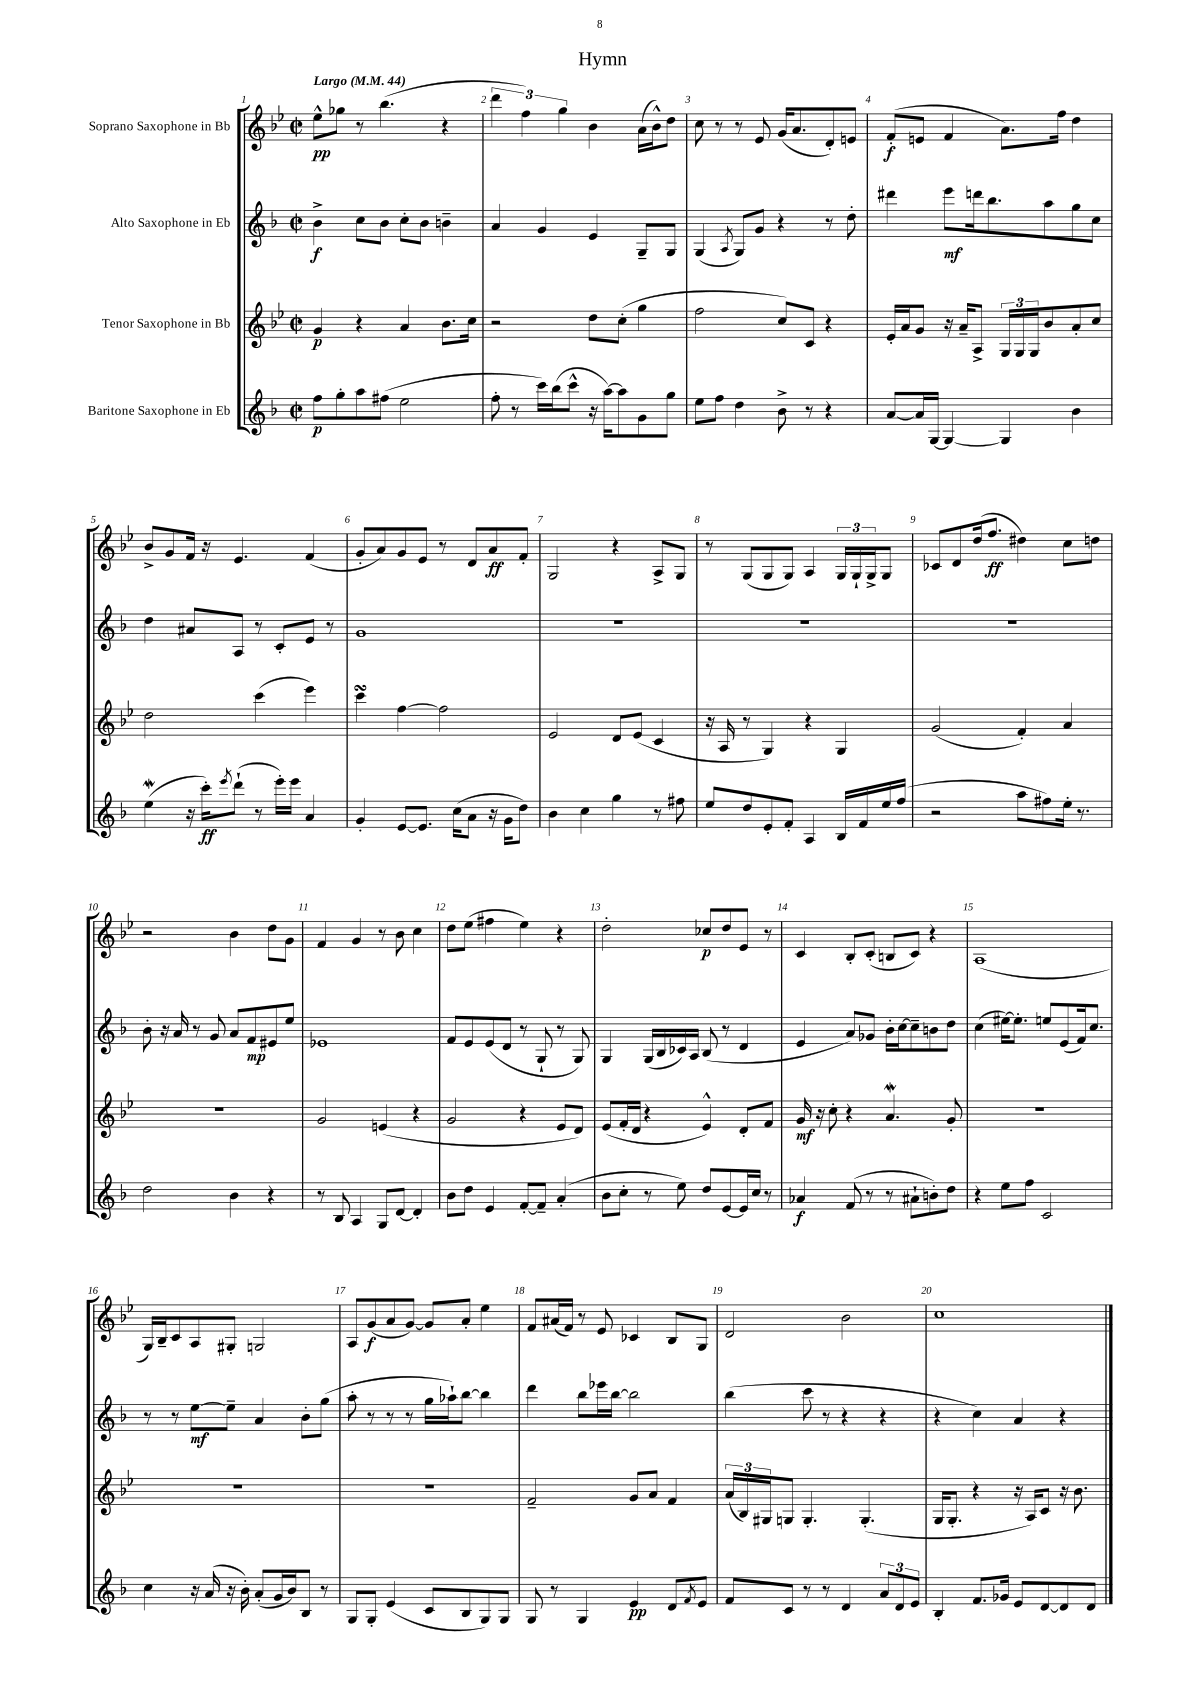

**kern	**kern	**kern	**kern
*staff4	*staff3	*staff2	*staff1
*clefG2	*clefG2	*clefG2	*clefG2
*k[b-]	*k[b-e-]	*k[b-]	*k[b-e-]
*M2/2	*M2/2	*M2/2	*M2/2
*met(c|)	*met(c|)	*met(c|)	*met(c|)
*MM44	*MM44	*MM44	*MM44
8ff\L	4g/	4b-^\	8ee-^^\L
8gg'\	.	.	8gg-\J
8aa\	4r	8cc\L	8r
(8ff#\J	.	8b-\J	(4.bb-\
2ee\	4a/	8cc'\L	.
.	.	8b-\J	.
.	8.b-\L	4b~\	4r
.	16cc\Jk	.	.
=	=	=	=
8ff'\	2r	4a/	6ddd\
8r	.	.	.
.	.	.	6ff\)
16ccc\LL)	.	4g/	.
(16bb-\J	.	.	.
.	.	.	6gg\
8ccc^^\J	.	.	.
16r	8dd\L	4e/	4b-\
[16aa\LK)	.	.	.
8aa\]	(8cc'\J	.	.
8g\	4gg\	8G~/L	(16a\LL
.	.	.	16b-^^\J)
8gg\J	.	8G/J	8dd\J
=	=	=	=
8ee\L	2ff\	(4G/	8cc\
8ff\J	.	.	8r
.	.	8qA/	.
4dd\	.	8G/L)	8r
.	.	8g/J	8e-/
8b-^\	8cc/L)	4r	(16g/LK
.	.	.	8.a/
8r	8c/J	.	.
4r	4r	8r	8d'/)
.	.	8dd'\	8e/J
=	=	=	=
[8a/L	16e-'/LL	4ddd#\	(8f'/L
.	16a/J	.	.
16a/]L	8g/J	.	8e/J
[16G/JJ	.	.	.
4G/_	16r	8eee\L	4f/
.	16a~/LK	.	.
.	8A^/J	16ddd\k	.
.	.	8.bb-\	.
4G/]	24G/LL	.	8.a\L)
.	24G/	.	.
.	24G/J	.	.
.	8b-/	8aa\	.
.	.	.	16ff\Jk
4b-\	8a'/	8gg\	4dd\
.	8cc/J	8cc\J	.
=	=	=	=
(4ee\	2dd\	4dd\	8b-^/L
.	.	.	8g/
16r	.	8a#/L	16f/Jk
16ccc'\LK)	.	.	16r
8qeee/	.	.	.
(8ddd`\J	.	8A/J	4.e-/
8r	(4ccc\	8r	.
16eee'\LL)	.	8c'/L	.
16eee\JJ	.	.	.
4a/	4eee-\)	8e/J	(4f/
.	.	8r	.
=	=	=	=
4g'/	4ccc\	1g	8g'/L
.	.	.	8a/)
[8e/L	[4ff\	.	8g/
8.e/]J	.	.	8e-/J
.	2ff\]	.	8r
(16cc\LK	.	.	.
8a\J	.	.	8d/L
16r	.	.	8a/
16g\LK	.	.	.
8dd\J)	.	.	8f'/J
=	=	=	=
4b-\	2e-/	1r	2G/
4cc\	.	.	.
4gg\	8d/L	.	4r
.	(8e-/J	.	.
8r	4c/	.	8A^/L
8ff#\	.	.	8G/J
=	=	=	=
8ee/L	16r	1r	8r
.	16A/	.	.
8dd/	8r	.	(8G/L
8e'/	4G/)	.	8G/
8f'/J	.	.	8G/J)
4A/	4r	.	4A/
16B-/LL	4G/	.	24G/LL
.	.	.	24G`/
16f/	.	.	.
.	.	.	24G^/J
16ee/	.	.	8G/J
(16ff/JJ	.	.	.
=	=	=	=
2r	(2g/	1r	8c-/L
.	.	.	8d/
.	.	.	(16dd/k
.	.	.	8.ff/J
8aa\L	4f'/)	.	4dd#\)
8ff#\)	.	.	.
16ee'\Jk	4a/	.	8cc\L
8.r	.	.	.
.	.	.	8dd\J
=	=	=	=
2dd\	1r	8b-'\	2r
.	.	16r	.
.	.	16a/	.
.	.	8r	.
.	.	8g/	.
4b-\	.	8a/L	4b-\
.	.	8f/	.
4r	.	8e#/	8dd\L
.	.	8ee/J	8g\J
=	=	=	=
8r	2g/	1e-	4f/
8B-/	.	.	.
4A/	.	.	4g/
8G/L	(4e/	.	8r
[8d/J	.	.	8b-\
4d'/]	4r	.	4cc\
=	=	=	=
8b-\L	2g/	8f/L	8dd\L
8dd\J	.	8e/	(8ee-\J
4e/	.	(8e/	4ff#\
.	.	8d/J	.
[8f'/L	4r	8r	4ee-\)
8f~/]J	.	8G`/	.
(4a'/	8e-/L	8r	4r
.	8d/J)	8G/)	.
=	=	=	=
8b-\L	(8e-/L	4G/	2dd'\
8cc'\J	16f'/L	.	.
.	16d/JJ	.	.
8r	4r	(16G/LL	.
.	.	16B-/	.
8ee\)	.	16c-/)	.
.	.	16A/JJ	.
8dd/L	4e-^^/)	(8B-/	8cc-/L
[8e/	.	8r	8dd/
16e/]L	8d'/L	4d/	8e-/J
16cc/JJ	.	.	.
8r	8f/J	.	8r
=	=	=	=
4a-/	16g/	4e/	4c/
.	16r	.	.
.	8cc'\	.	.
(8f/	4r	8a/L)	8B-'/L
8r	.	8g-/J	(8c'/J
8r	4.a/	16b-'\LL	8B/L
.	.	[16cc\J	.
8a#`\L	.	8cc~\]	8c/J)
8b'\)	.	8b\	4r
8dd\J	8g'/	8dd\J	.
=	=	=	=
4r	1r	(4cc\	(1A
8ee\L	.	[16ee#\LK)	.
.	.	8.ee#'\]J	.
8ff\J	.	.	.
2c/	.	8ee/L	.
.	.	(8e/	.
.	.	16f/k)	.
.	.	8.cc/J	.
=	=	=	=
4cc\	1r	8r	16G/LL)
.	.	.	16B-~/J
.	.	8r	8c/
16r	.	[8ee\L	8A/
(16a/	.	.	.
16r	.	8ee~\]J	8G#'/J
16b-'\)	.	.	.
(8a'/L	.	4a/	2G/
16g/L	.	.	.
16b-/J)	.	.	.
8B-/J	.	8b-'\L	.
8r	.	(8gg\J	.
=	=	=	=
8G/L	1r	8aa'\	8A/L
8G'/J	.	8r	(8g/
(4e/	.	8r	8a/
.	.	8r	[8g/J)
8c/L	.	16gg\LL	8g/]L
.	.	16aa-`\J)	.
8B-/	.	[8bb-\J	8a'/J
8G/)	.	4bb-\]	4ee-\
8G/J	.	.	.
=	=	=	=
8G/	2f~/	4ddd\	8f/L
8r	.	.	(16a#/L
.	.	.	16f/JJ)
4G/	.	8bb-\L	8r
.	.	16eee-\L	8e-/
.	.	[16bb-\JJ	.
4e/	8g/L	2bb-\]	4c-/
.	8a/J	.	.
8d/L	4f/	.	8B-/L
8qf/	.	.	.
8e/J	.	.	8G/J
=	=	=	=
8f/L	(24a/LL	(4bb-\	2d/
.	24B-/)	.	.
.	24G#/J	.	.
8c/J	8G/J	.	.
8r	4.G'/	8ccc\	.
8r	.	8r	.
4d/	.	4r	2b-\
.	(4.G'/	.	.
12a/L	.	4r	.
12d/	.	.	.
12e/J	.	.	.
=	=	=	=
4B-'/	16G/LK	4r	1cc
.	8.G'/J	.	.
8.f/L	4r	4cc\)	.
16g-/Jk	.	.	.
8e/L	16r	4a/	.
.	16A/LK)	.	.
[8d/	8c/J	.	.
8d/]	16r	4r	.
.	8.b-\	.	.
8d/J	.	.	.
==	==	==	==
*-	*-	*-	*-
